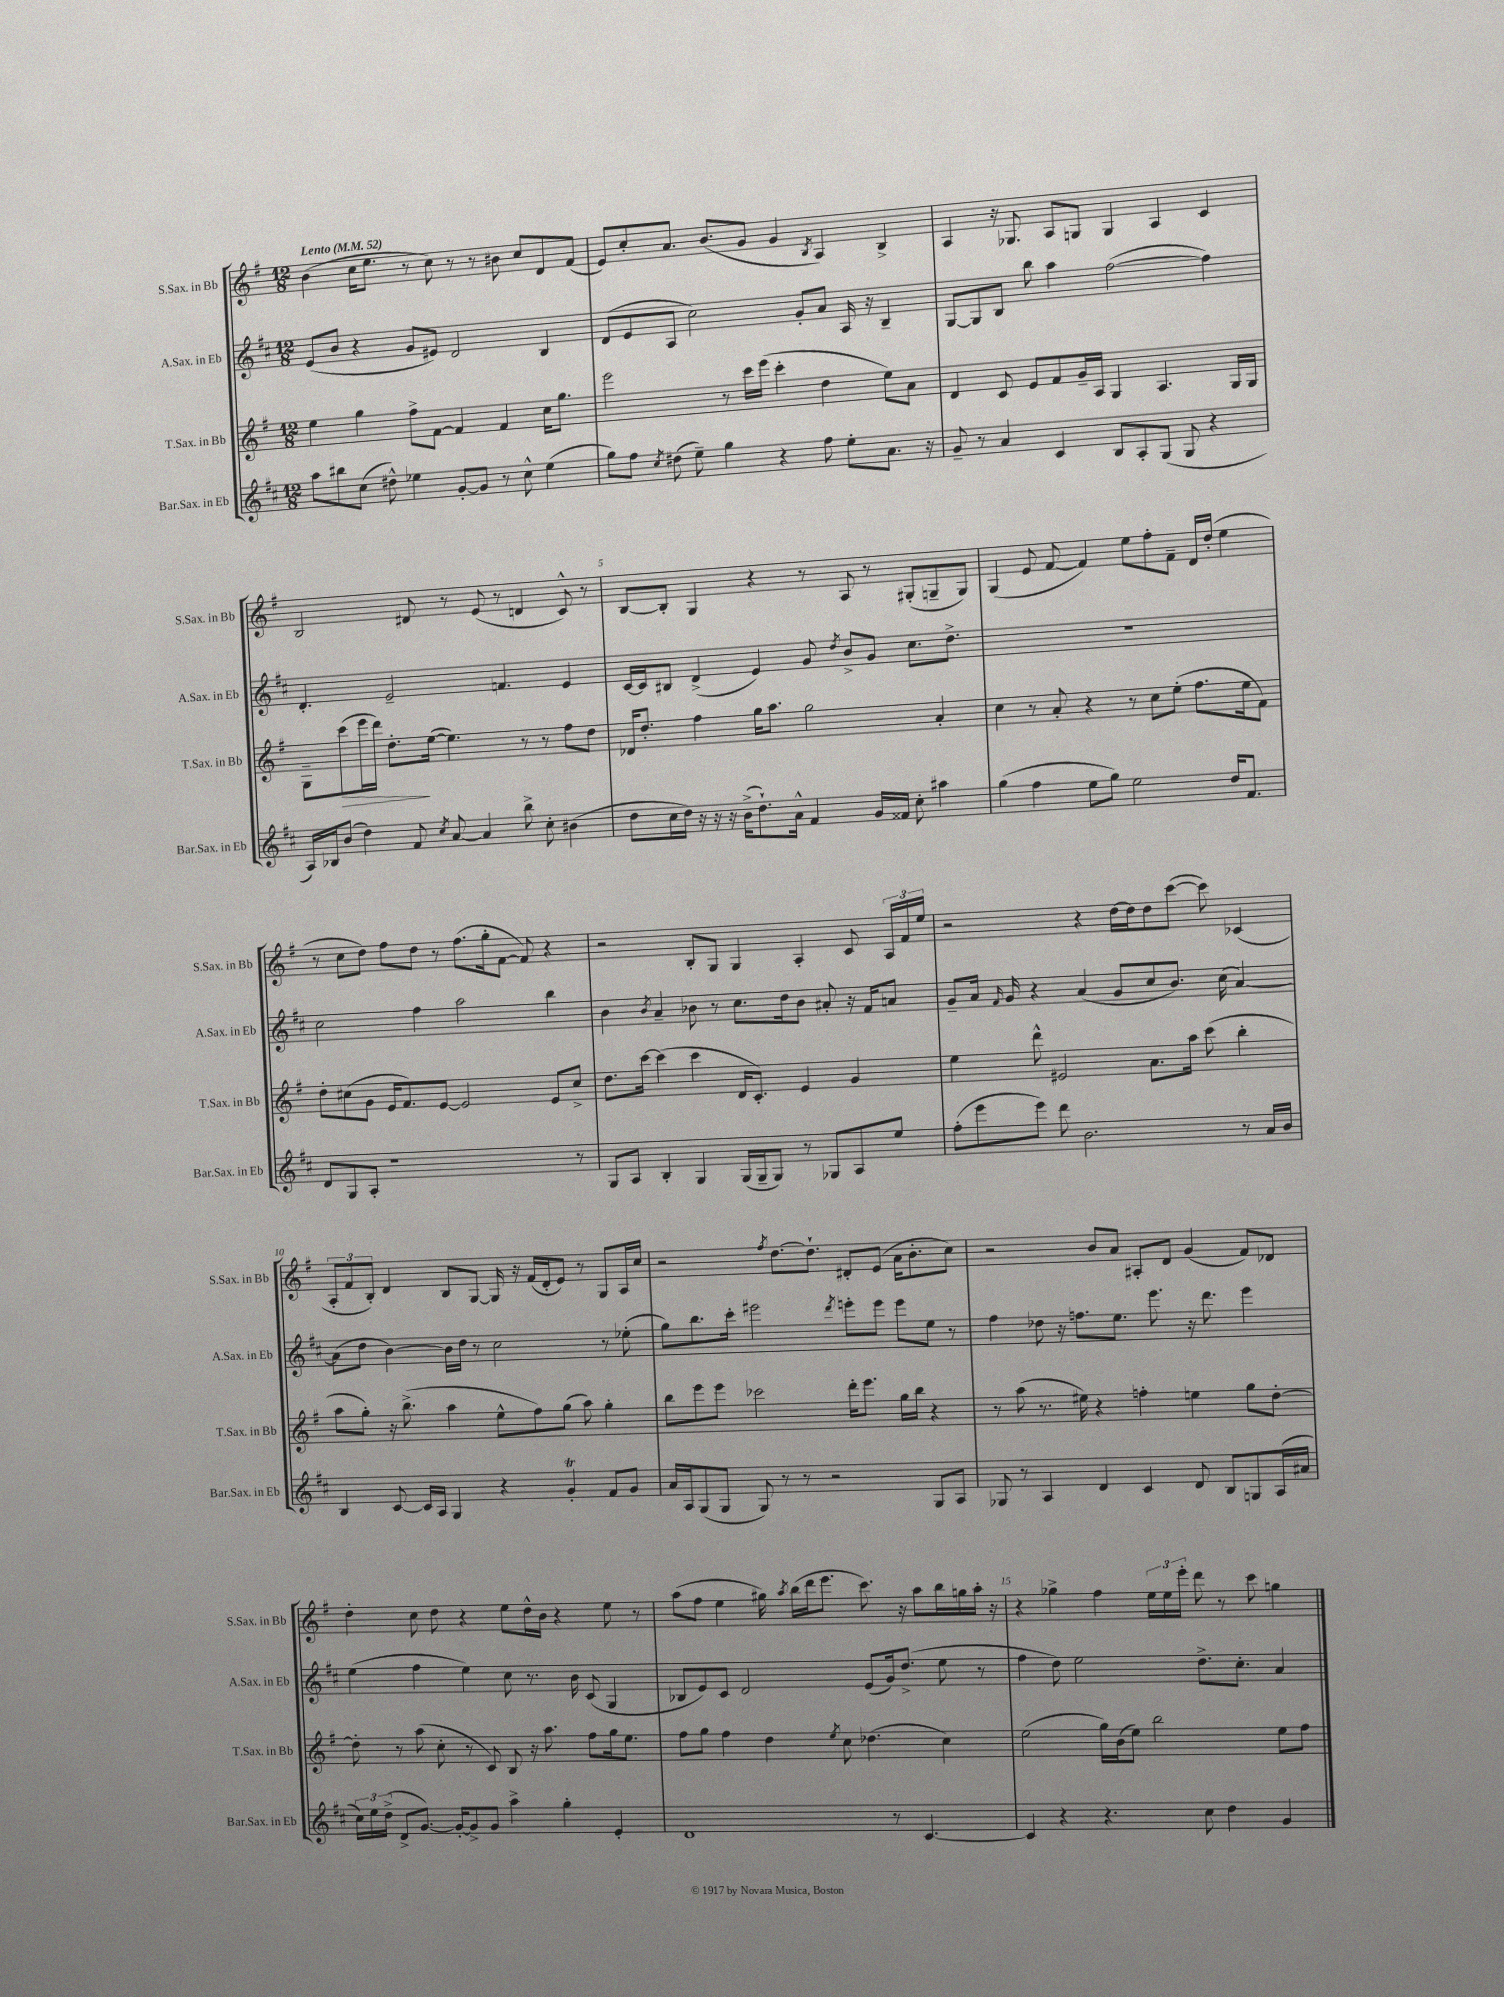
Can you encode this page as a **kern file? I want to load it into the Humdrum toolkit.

**kern	**kern	**dynam	**kern	**kern
*part4	*part3	*part3	*part2	*part1
*staff4	*staff3	*staff3	*staff2	*staff1
*I"Bar.Sax. in Eb	*I"T.Sax. in Bb	*	*I"A.Sax. in Eb	*I"S.Sax. in Bb
*I'Bar.Sax. in Eb	*I'T.Sax. in Bb	*	*I'A.Sax. in Eb	*I'S.Sax. in Bb
*clefG2	*clefG2	*	*clefG2	*clefG2
*k[f#c#]	*k[f#]	*	*k[f#c#]	*k[f#]
*M12/8	*M12/8	*	*M12/8	*M12/8
*MM52	*MM52	*	*MM52	*MM52
=1	=1	=1	=1	=1
!	!	!	!	!LO:TX:a:B:t=Lento
8aa\L	4ee\	.	(8e/L	(4b\
8bb#X\	.	.	8b/J	.
(8cc#\J	4gg\	.	4r	16cc\KL
.	.	.	.	8.ee\J
8dd#X^^\)	.	.	.	.
4ee-X\	8ff#^\L	.	8g/L	8r
.	[8f#\J	.	8e#X/J)	8cc\)
[8g'/L	4f#/]	.	2d/	8r
8g/J]	.	.	.	8r
8r	4f#/	.	.	8b#X\
8cc#^^\	.	.	.	8cc/L
(4ee-\	16cc\KL	.	4B/	8d/
.	8.gg\J	.	.	.
.	.	.	.	(8f#/J
=2	=2	=2	=2	=2
8gg\L)	2eee\	.	(8d/L	8e/L)
8ff#\J	.	.	8e/	8cc'/
8qcc#/	.	.	.	.
(8dd#X\	.	.	8A/J	8.a/J
8ee~\)	.	.	2cc#\)	.
.	.	.	.	(8.b/L
4gg\	8r	.	.	.
.	16ccc\LL	.	.	8g/J
.	(16eee\JJ	.	.	.
4r	4ccc'\	.	.	4g/
.	.	.	8g'/L	.
.	.	.	.	8qB/
8ff#\	4dd\	.	8a/J	4A/)
8ee'\L	.	.	16A/	.
.	.	.	16r	.
8.a\J	8ee\L)	.	4B~/	4B^/
.	8a\J	.	.	.
16r	.	.	.	.
=3	=3	=3	=3	=3
8g~/	4d/	.	[8G/L	4A/
8r	.	.	8G/]	.
4a/	8c/	.	8B/J	16r
.	.	.	.	8.G-X/
.	8e/L	.	8bb\	.
4c#/	8f#/	.	4aa\	8A/L
.	16g~/L	.	.	8Gn/J
.	16A/JJ	.	.	.
8B/L	4G/	.	([2ff#\	4G/
8A'/	.	.	.	.
(8G/J	4.A/	.	.	4A/
8G/	.	.	.	.
4r	.	.	4ff#\])	4c/
.	16G/LL	.	.	.
.	16G/JJ	.	.	.
!!LO:LB:g=z
=4	=4	=4	=4	=4
16A/LL)	8G~\L	.	4.d'/	2B/
16B-X/J	.	.	.	.
!	!	!LO:HP:b	!	!
(8b/J	(8ccc\	>	.	.
4dd\)	16eee\L	.	.	.
.	16ddd\JJ)	.	.	.
.	8.dd'\L	.	2e~/	.
8f#/	.	.	.	8d#X/
.	([16ee\Jk	]	.	.
8qcc#/	.	.	.	.
[8a/	4.ee\])	.	.	8r
4a/]	.	.	.	(8e/
.	.	.	4.fn/	8r
8bb^\	8r	.	.	4dn/
8cc#'\	8r	.	.	.
(4b#X\	8ff#\L	.	4e/	8c^^/)
.	8dd\J	.	.	8r
=5	=5	=5	=5	=5
8dd\L	16d-X/KL	.	[16c#/LL	[8B/L
.	8.dd'/J	.	16c#/J]	.
16cc#\L	.	.	8B#X/J	8B'/J]
16dd\JJ)	.	.	.	.
16r	4ff#\	.	(4d^/	4G/
16r	.	.	.	.
16r	.	.	.	.
(16b^\KL	.	.	.	.
8.dd`\)	16gg\KL	.	4e/)	4r
.	8.aa\J	.	.	.
16a^^\Jk	.	.	.	.
4f#/	2gg\	.	8g/	8r
.	.	.	8qdd/	.
.	.	.	8b^/L	8A/
16g/LL	.	.	8g/J	8r
16f##X/JJ	.	.	.	.
8cc#'\	.	.	8.cc#\L	(8G#X'/L
4aa#X\	4a'/	.	.	8Gn~/
.	.	.	8.dd^\J	.
.	.	.	.	8G/J)
=6	=6	=6	=6	=6
(4gg\	4cc\	.	1.r	(4G/
4ff#\	8r	.	.	8e/
.	8a'/	.	.	[8f#/
8ee\L	4r	.	.	4f#/])
8gg\J)	.	.	.	.
2ee\	8r	.	.	8ee\L
.	8cc\L	.	.	8ff#'\
.	(8ee'\J	.	.	8f#~\J
.	8.ff#\L	.	.	16d/LL
.	.	.	.	(16dd'/JJ
16dd/KL	.	.	.	4ee\
8.f#/J	16ee\k	.	.	.
.	8f#\J)	.	.	.
!!LO:LB:g=z
=7	=7	=7	=7	=7
8d/L	8dd'\L	.	2cc#\	8r
8G/	(8cc#X\	.	.	8cc\L
8A'/J	8g\J	.	.	8dd\J)
1r	16e/KL	.	.	8ff#\L
.	8.f#/)	.	.	.
.	.	.	4ff#\	8dd\J
.	[8e/J	.	.	8r
.	2e/]	.	2aa\	(8.ff#\L
.	.	.	.	16gg'\k
.	.	.	.	[8f#\J
.	.	.	.	8f#/])
.	8e/L	.	4bb\	4r
8r	8cc#^/J	.	.	.
=8	=8	=8	=8	=8
8G/L	8.dd\L	.	4b\	2r
8A/J	.	.	.	.
.	[16ccc\Jk	.	.	.
.	.	.	8qb/	.
4B'/	(4ccc\]	.	4a~/	.
4G/	4ccc\	.	8b-X\	8B'/L
.	.	.	8r	8G/J
(16G/LL	16d/KL	.	8.cc#\L	4G/
16G~/J	8.c'/J)	.	.	.
8G/J)	.	.	.	.
.	.	.	16dd\k	.
8r	4e/	.	8b-\J	4A'/
8G-X/L	.	.	8a#X'/	.
8A/	4g/	.	16r	8c/
.	.	.	16f#/KL	.
8ee/J	.	.	8an/J	24A/LL
.	.	.	.	24f#/
.	.	.	.	24ee/JJ
=9	=9	=9	=9	=9
(8ff#'\L	4ee\	.	8g~/L	2r
8eee\	.	.	16a/Jk	.
.	.	.	16qqf#/	.
.	.	.	16g/	.
8eee\J)	8ddd^^\	.	4r	.
8ddd\	2e#X/	.	.	.
2.b\	.	.	(4a/	4r
.	.	.	8g/L	[16dd\LL
.	.	.	.	16dd\J]
.	8.a\L	.	8cc#/	8dd\
.	.	.	8.b/J)	([8ccc\J
.	16aa\Jk	.	.	.
.	(8ccc\	.	.	8ccc\])
.	.	.	(16cc#\	.
8r	4bb'\	.	[4a/)	(4c-X/
16a/LL	.	.	.	.
16b/JJ	.	.	.	.
!!LO:LB:g=z
=10	=10	=10	=10	=10
4B/	8aa\L	.	(8a\L]	12A'/L
.	.	.	.	12f#/
.	8gg'\J)	.	8dd\J	.
.	.	.	.	12B'/J)
[8c#/	16r	.	[4b\)	4d/
.	(8.bb^\	.	.	.
16c#/LL]	.	.	.	.
16A/JJ	.	.	.	.
4G/	4aa\	.	16b\LL]	8B/L
.	.	.	16dd\JJ	.
.	.	.	8r	[8G/J
4r	8ee^^\L	.	2cc#\	16G/]
.	.	.	.	16r
.	8ff#\)	.	.	(16f#/LL
.	.	.	.	16d'/J
4gT'/	(8gg\J	.	.	8e/J)
.	8aa\)	.	.	8r
8f#/L	4gg'\	.	8r	8G/L
8g/J	.	.	(8ee-X'\	16A/L
.	.	.	.	16cc/JJ
=11	=11	=11	=11	=11
16a/LL	8bb\L	.	8gg\L)	2r
16A/J	.	.	.	.
(8G/	8eee\	.	8.bb\	.
8G/J	8eee\J	.	.	.
.	.	.	16ccc#'\Jk	.
8G/)	2ccc-X\	.	2eee#X\	.
.	.	.	.	8qff#/
8r	.	.	.	[8.dd\L
8r	.	.	.	.
.	.	.	.	8.dd`\J]
2r	.	.	.	.
.	.	.	8qddd/	.
.	16ddd'\KL	.	8eeen'\L	8d#X'/L
.	8.eee\J	.	.	.
.	.	.	8eee\J	(8e/J
.	16gg\LL	.	8eee\L	16a\KL
.	16bb\JJ	.	.	8.b'\
8G/L	4r	.	8ee\J	.
8A/J	.	.	8r	8cc\J)
=12	=12	=12	=12	=12
8G-X/	8r	.	4ff#\	2r
8r	(8aa\	.	.	.
4A/	8.r	.	8dd-X\	.
.	.	.	16r	.
.	16ee#X\)	.	8.ffn\L	.
4d/	4r	.	.	8b/L
.	.	.	8.ee\J	8a/J
4c#/	4ffn'\	.	.	8A#X'/L
.	.	.	8.eee\	.
.	.	.	.	8d/J
8d/	4een\	.	16r	(4g/
.	.	.	8.ddd\	.
8B/L	.	.	.	.
8Gn/	8gg\L	.	4eee\	8f#/L)
(16A/L	[8dd'\J	.	.	8d-X/J
16a#X/JJ	.	.	.	.
!!LO:LB:g=z
=13	=13	=13	=13	=13
24cc#\LL)	8dd'\]	.	(4ee\	4dd'\
24ee\	.	.	.	.
(24dd^\JJ	.	.	.	.
8d^/L	8r	.	.	.
[8.g/J)	(8aa\	.	4ff#\	8cc\
.	8cc'\	.	.	8dd\
16g'/KL_	.	.	.	.
8g^/]	8r	.	4ee\)	4r
8g/J	8c/)	.	.	.
4aa^\	8B/	.	8cc#\	8ee\L
.	16r	.	8.r	16dd^^\L
.	8.aa\	.	.	16b\JJ
4gg'\	.	.	.	4r
.	.	.	16b\	.
.	8ff#\L	.	(8c#/	.
4e'/	16gg\k	.	4G/	8ee\
.	8.ee\J	.	.	.
.	.	.	.	8r
=14	=14	=14	=14	=14
1d	8ff#\L	.	8B-X/L	(8aa\L
.	8gg\J	.	8e/)	8ff#\J
.	4ff#\	.	8c#/J	4ee\
.	.	.	2d/	.
.	4dd\	.	.	16gg#X\)
.	.	.	.	8qaa/
.	.	.	.	(16bb\LL
.	.	.	.	16ddd\J
.	.	.	.	8.eee\J
.	8qee/	.	.	.
.	8cc\	.	.	.
.	(4.dd-X\	.	(8e/L	8.ccc\)
8r	.	.	16g/k)	.
.	.	.	(8.dd^/J	16r
[4.c#/	.	.	.	8aa\L
.	4cc\)	.	8ee\	16bb\L
.	.	.	.	16ggn\
.	.	.	8r	16aa'\JJ
.	.	.	.	16r
=15	=15	=15	=15	=15
4c#/]	(2ee\	.	4ff#\	4r
4r	.	.	8dd\)	4gg-X^\
.	.	.	2ee\	.
4.r	16gg\LL)	.	.	4ff#\
.	(16b\J	.	.	.
.	8ee\J)	.	.	.
.	2bb\	.	.	24ee\LL
.	.	.	.	24ee\
.	.	.	.	24eee'\JJ
8cc#\	.	.	8.dd^\L	8ddd\
4dd\	.	.	.	8r
.	.	.	8.cc#'\J	.
.	.	.	.	8ccc\
4g/	8ee\L	.	4a/	4ggn\
.	8ff#\J	.	.	.
==	==	==	==	==
*-	*-	*-	*-	*-
